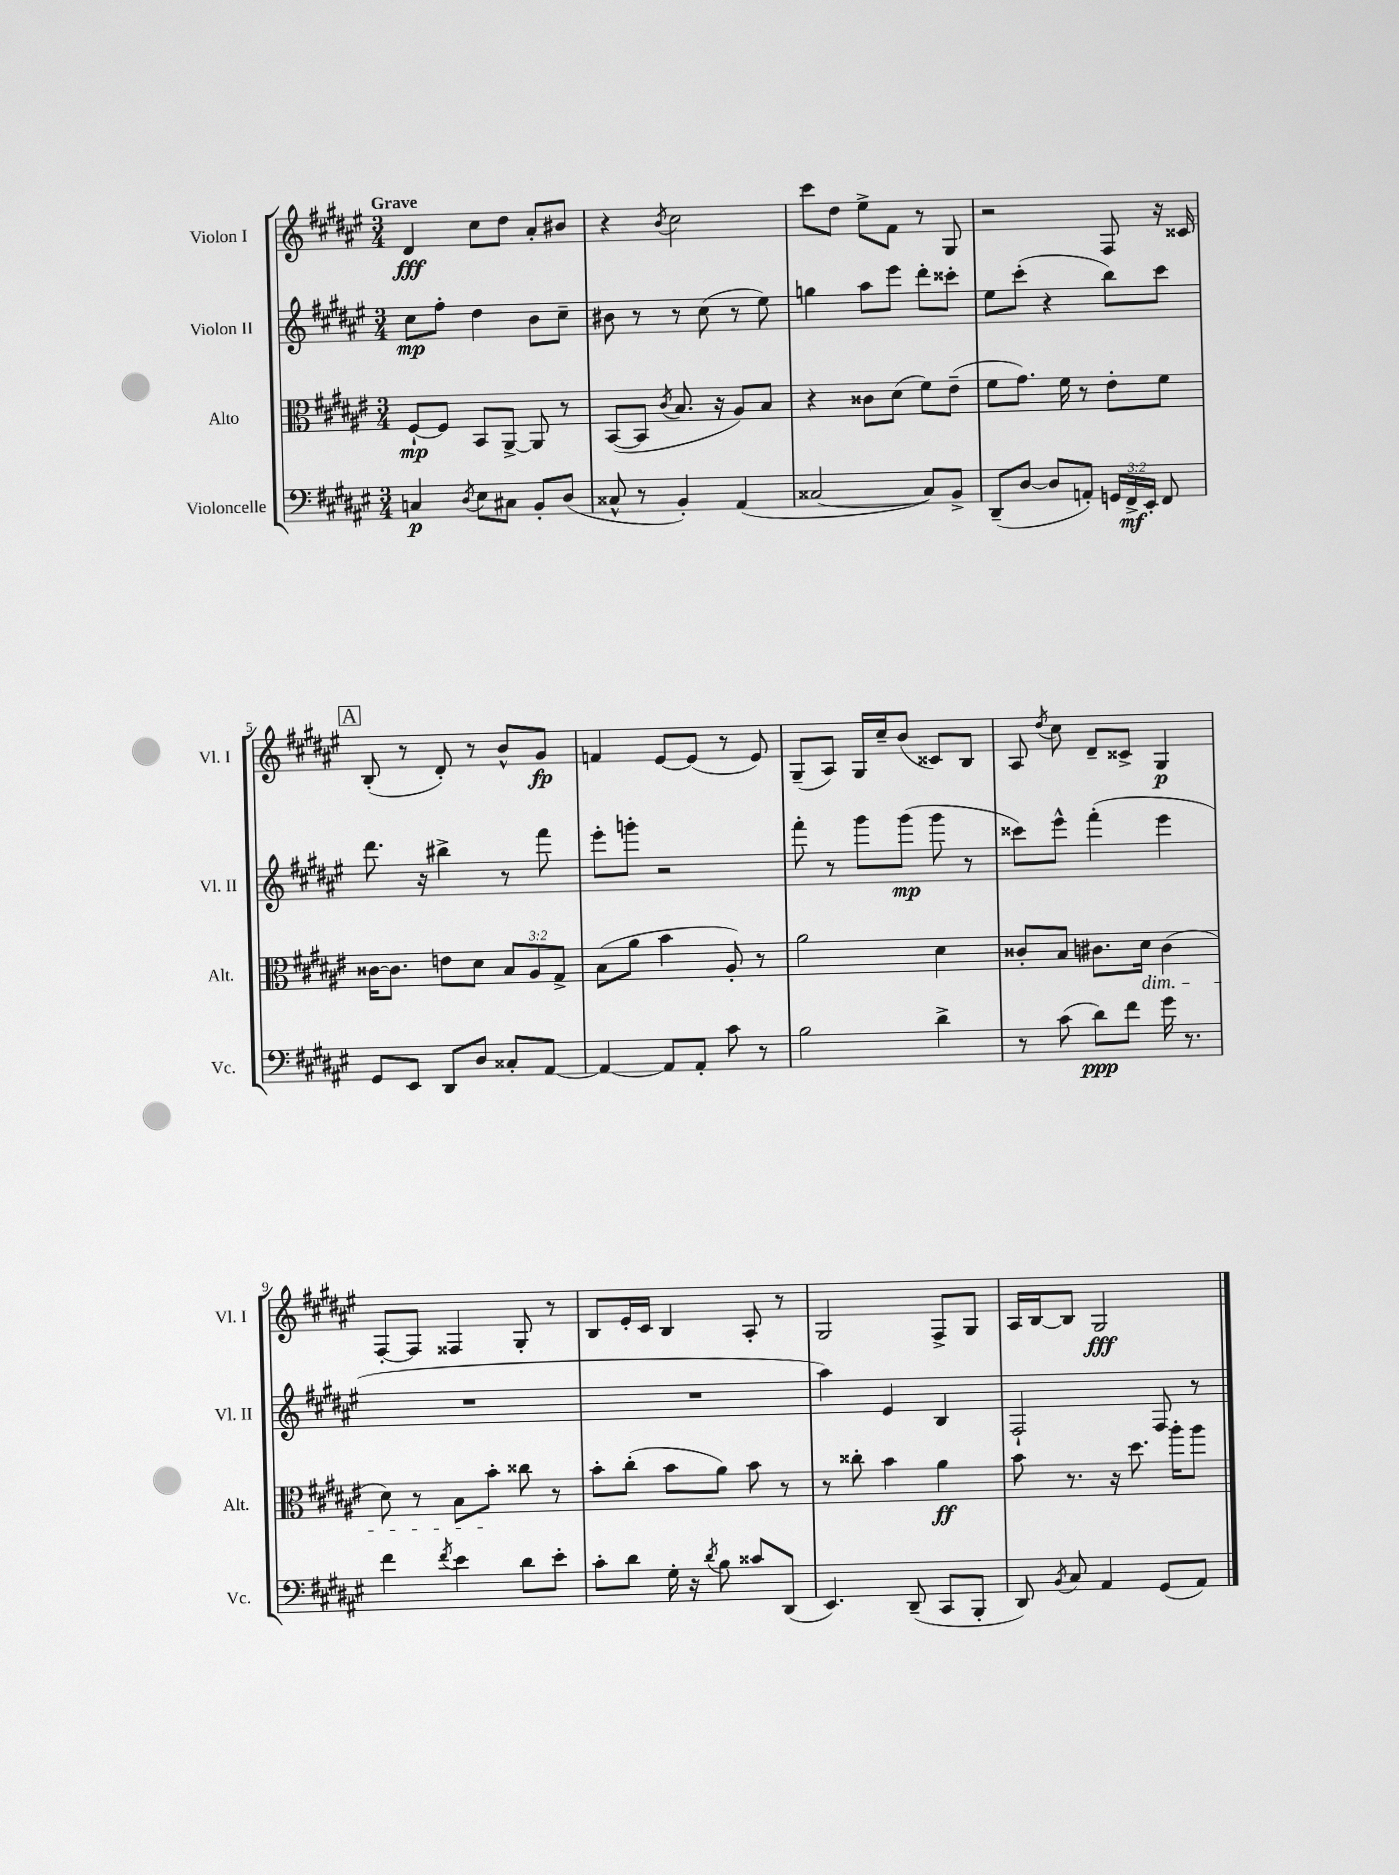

**kern	**kern	**kern	**kern
*staff4	*staff3	*staff2	*staff1
*clefF4	*clefC3	*clefG2	*clefG2
*k[f#c#g#d#a#e#]	*k[f#c#g#d#a#e#]	*k[f#c#g#d#a#e#]	*k[f#c#g#d#a#e#]
*M3/4	*M3/4	*M3/4	*M3/4
4C/	[8F#`/L	8cc#\L	4d#/
.	8F#/]J	8ff#'\J	.
8qD#/	.	.	.
8E#\L	8BB/L	4dd#\	8cc#\L
8C#\J	[8AA#^/J	.	8dd#\J
8BB'/L	8AA#/]	8b\L	8a#'/L
(8D#/J	8r	8cc#~\J	8b#/J
=	=	=	=
8C##^^/	([8BB/L	8b#\	4r
8r	8BB/]J	8r	.
.	8qc#/	.	8qb/
4BB'/)	8.B/	8r	2cc#\
.	.	(8cc#\	.
.	16r	.	.
(4AA#/	8A#/L)	8r	.
.	8B/J	8ee#\)	.
=	=	=	=
[2C##/	4r	4gg\	8ccc#\L
.	.	.	8dd#\J
.	8c##\L	8aa#\L	8ee#^\L
.	(8d#\J	8eee#\J	8f#\J
8C##/]L)	8f#\L)	8ddd#'\L	8r
8BB^/J	(8e#~\J	8ccc##'\J	8G#/
=	=	=	=
(8DD#~/L	8f#\L	8ee#\L	2r
[8D#/J	8.g#\J)	(8ccc#'\J	.
8D#/]L	.	4r	.
.	16f#\	.	.
8AA'/J)	8r	.	.
24GG/LL	8e#'\L	8bb\L)	8F#/
24FF#^/	.	.	.
24EE#'/JJ	.	.	.
8FF#/	8f#\J	8ccc#\J	16r
.	.	.	16c##/
=	=	=	=
8GG#/L	[16c##\LK	8.ddd#\	(8B'/
.	8.c##\]J	.	.
8EE#/J	.	.	8r
.	.	16r	.
8DD#/L	8e\L	4bb#^\	8d#'/)
8D#/J	8d#\J	.	8r
8C##'/L	12B/L	8r	8b^^/L
.	12A#/	.	.
[8AA#/J	.	8fff#\	8g#/J
.	12G#^/J	.	.
=	=	=	=
4AA#/_	(8B\L	8eee#'\L	4f/
.	8a#\J	8ggg'\J	.
8AA#/]L	4b\	2r	[8e#/L
8AA#'/J	.	.	(8e#/]J
8c#\	8A#'/)	.	8r
8r	8r	.	8e#/)
=	=	=	=
2B\	2a#\	8fff#'\	(8G#~/L
.	.	8r	8A#/J)
.	.	8ggg#\L	16G#/LL
.	.	.	16cc#~/J
.	.	(8ggg#\J	(8b/J
4d#^\	4d#\	8ggg#\	8c##/L)
.	.	8r	8B/J
=	=	=	=
8r	8c##'/L	8ccc##\L)	8A#/
.	.	.	8qdd#/
(8c#\	8B/J	8eee#^^\J	8cc#\
8d#\L)	8.c#\L	(4fff#'\	8d#~/L
8f#\J	.	.	8c##^/J
.	16d#\Jk	.	.
16g#\	(4c#\	4eee#\	4G#/
8.r	.	.	.
=	=	=	=
4f#\	8d#\)	2.r	[8F#'/L
.	8r	.	8F#/]J
8qf#/	.	.	.
4e#\	8B\L	.	4F##/
.	8b'\J	.	.
8d#\L	8cc##\	.	8G#'/
8e#'\J	8r	.	8r
=	=	=	=
8c#'\L	8b'\L	2.r	8B/L
8d#\J	(8cc#'\J	.	16e#'/L
.	.	.	16c#/JJ
16G#'\	8b\L	.	4B/
16r	.	.	.
8qd#/	.	.	.
8B\	8a#\J)	.	.
8c##/L	8b\	.	8A#'/
(8DD#/J	8r	.	8r
=	=	=	=
4.EE#/)	8r	4aa#\)	2G#/
.	8cc##'\	.	.
.	4b\	4e#/	.
(8DD#~/	.	.	.
8CC#/L	4a#\	4B/	8F#^/L
8BBB'/J	.	.	8G#/J
=	=	=	=
8DD#/)	8b\	2F#`/	16A#/LL
.	.	.	[16B/J
8qBB/	.	.	.
8C#/	8.r	.	8B/]J
4AA#/	.	.	2G#/
.	16r	.	.
.	8.dd#\	.	.
(8GG#/L	.	8F#/	.
.	16aa#'\LK	.	.
8AA#/J)	8aa#\J	8r	.
==	==	==	==
*-	*-	*-	*-
